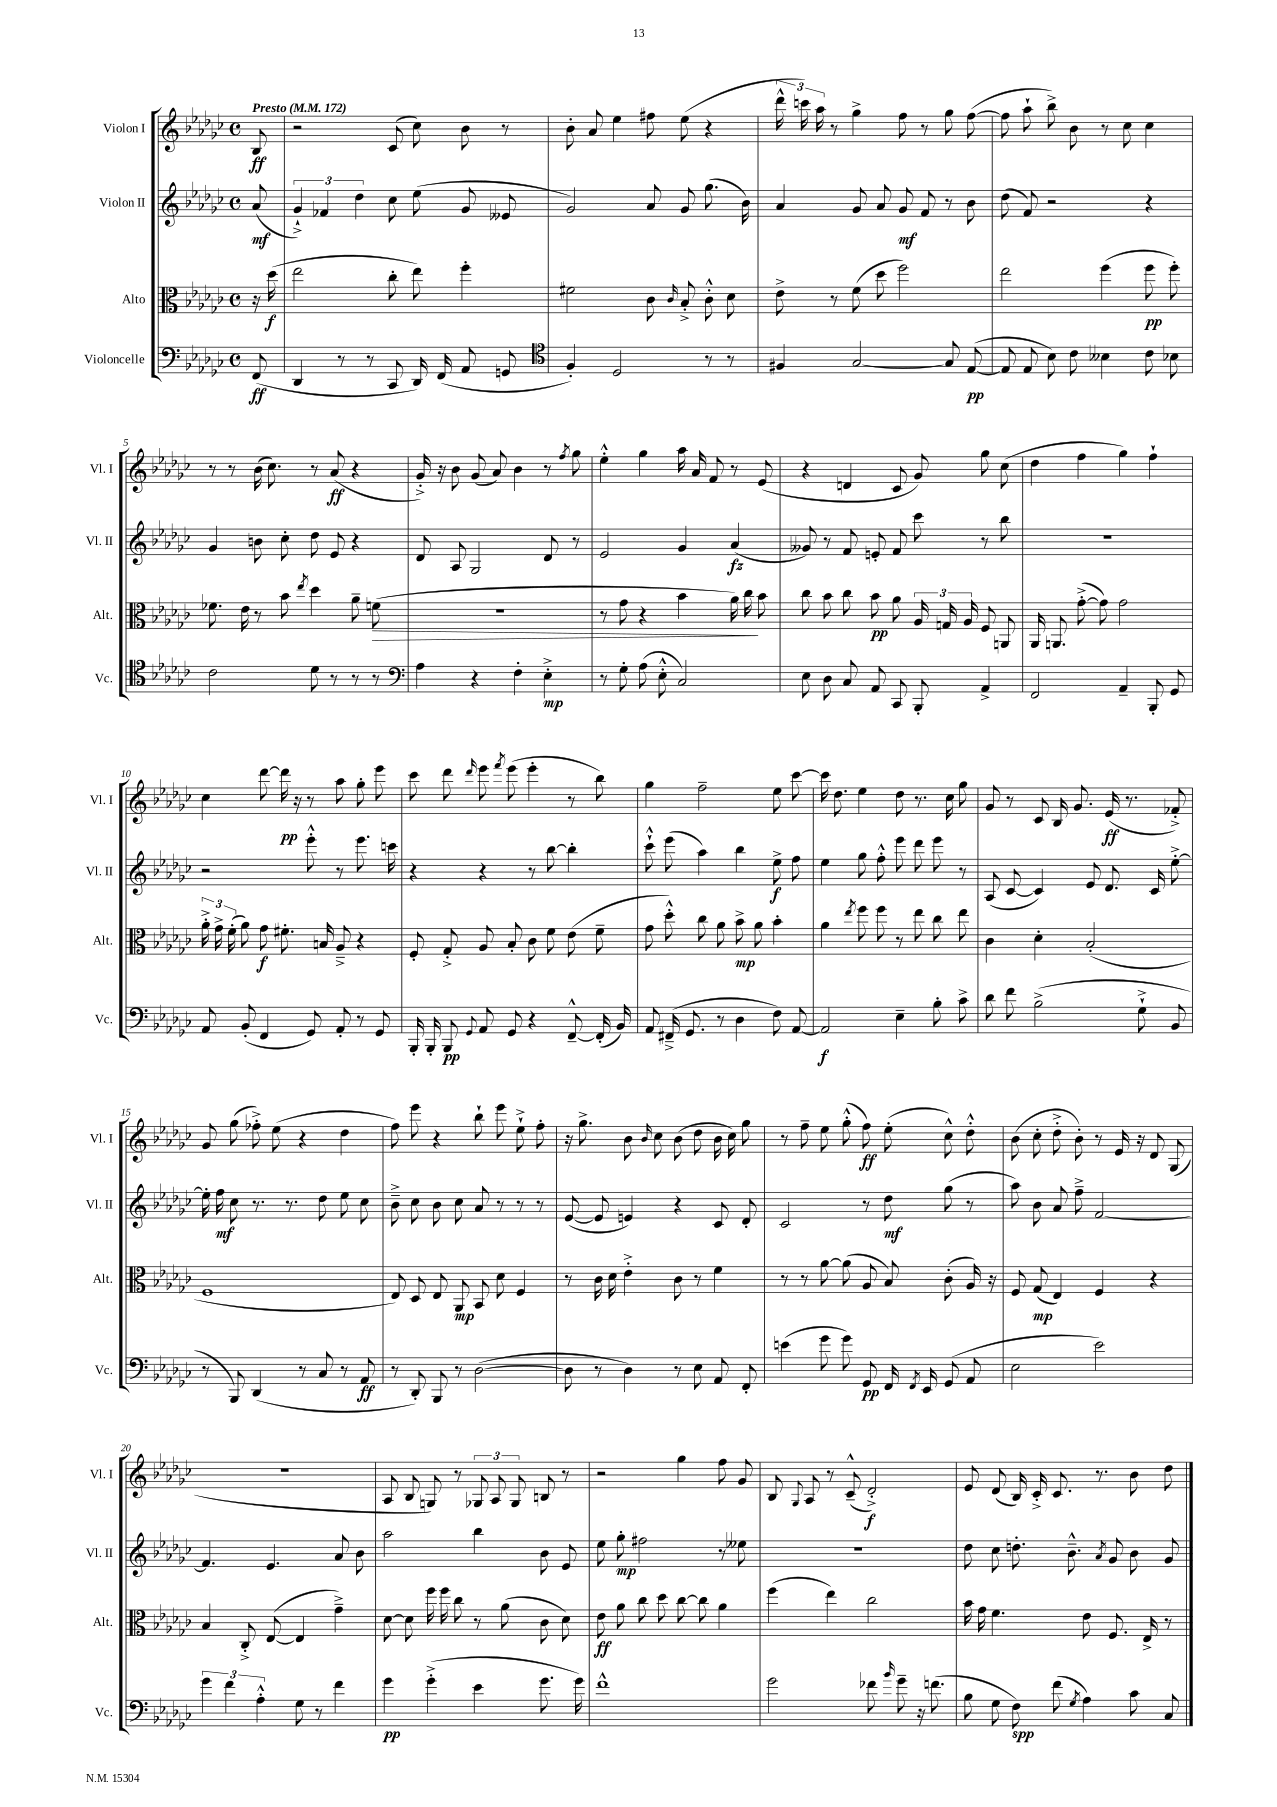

**kern	**dynam	**kern	**dynam	**kern	**dynam	**kern	**dynam
*part4	*part4	*part3	*part3	*part2	*part2	*part1	*part1
*staff4	*staff4	*staff3	*staff3	*staff2	*staff2	*staff1	*staff1
*I"Violoncelle	*	*I"Alto	*	*I"Violon II	*	*I"Violon I	*
*I'Vc.	*	*I'Alt.	*	*I'Vl. II	*	*I'Vl. I	*
*clefF4	*	*clefC3	*	*clefG2	*	*clefG2	*
*k[b-e-a-d-g-c-]	*	*k[b-e-a-d-g-c-]	*	*k[b-e-a-d-g-c-]	*	*k[b-e-a-d-g-c-]	*
*M4/4	*	*M4/4	*	*M4/4	*	*M4/4	*
*met(c)	*	*met(c)	*	*met(c)	*	*met(c)	*
*MM172	*	*MM172	*	*MM172	*	*MM172	*
=	=	=	=	=	=	=	=
!	!	!	!	!	!	!LO:TX:a:B:t=Presto	!
(8FF/	ff	16r	.	(8a-/	mf	8B-/	ff
.	.	(16dd-\	f	.	.	.	.
=1	=1	=1	=1	=1	=1	=1	=1
4DD-/	.	2ee-\	.	6g-`^/)	.	2r	.
.	.	.	.	6f-X/	.	.	.
8r	.	.	.	.	.	.	.
.	.	.	.	6dd-\	.	.	.
8r	.	.	.	.	.	.	.
8CC-/	.	8cc-'\	.	8cc-\	.	(8c-/	.
16DD-/)	.	8ee-\)	.	(8ee-\	.	8cc-\)	.
(16FF/	.	.	.	.	.	.	.
8AA-/	.	4ff'\	.	8g-/	.	8b-\	.
8GGn/	.	.	.	8e--X/	.	8r	.
=2	=2	=2	=2	=2	=2	=2	=2
*clefC4	*	*	*	*	*	*	*
4F'/)	.	2f#X\	.	2g-/)	.	8b-'\	.
.	.	.	.	.	.	8a-/	.
2D-/	.	.	.	.	.	4ee-\	.
.	.	8c-\	.	8a-/	.	8ff#X\	.
.	.	16qqc-/	.	.	.	.	.
.	.	8B-'^/	.	8g-/	.	(8ee-\	.
8r	.	8c-'^^\	.	(8.gg-\	.	4r	.
8r	.	8d-\	.	.	.	.	.
.	.	.	.	16b-\)	.	.	.
=3	=3	=3	=3	=3	=3	=3	=3
4F#X/	.	8e-^\	.	4a-/	.	24ddd-^^\	.
.	.	.	.	.	.	24cccn\)	.
.	.	.	.	.	.	24aa-\	.
.	.	8r	.	.	.	8r	.
[2G-/	.	(8f\	.	8g-/	.	4gg-^\	.
.	.	8dd-\	.	8a-/	.	.	.
.	.	2ff\)	.	8g-/	mf	8ff\	.
.	.	.	.	8f/	.	8r	.
8G-/]	.	.	.	8r	.	8gg-\	.
([8E-/	pp	.	.	8b-\	.	([8ff\	.
=4	=4	=4	=4	=4	=4	=4	=4
8E-/]	.	2ee-\	.	(8dd-\	.	8ff\]	.
8E-/	.	.	.	8f/)	.	8aa-`\	.
8B-\)	.	.	.	2r	.	8bb-^\)	.
8c-\	.	.	.	.	.	8b-\	.
4B--X\	.	(4ff\	.	.	.	8r	.
.	.	.	.	.	.	8cc-\	.
8c-\	.	8ff\	pp	4r	.	4cc-\	.
8B-X\	.	8ff'\)	.	.	.	.	.
!!LO:LB:g=z
=5	=5	=5	=5	=5	=5	=5	=5
2c-\	.	8.f-X\	.	4g-/	.	8r	.
.	.	.	.	.	.	8r	.
.	.	16e-\	.	.	.	.	.
.	.	8r	.	8bn\	.	(16b-\	.
.	.	.	.	.	.	8.cc-\)	.
.	.	8b-\	.	8cc-'\	.	.	.
.	.	8qee-/	.	.	.	.	.
8d-\	.	4dd-\	.	8dd-\	.	8r	.
8r	.	.	.	8e-/	.	(8a-/	ff
8r	.	8a-~\	.	4r	.	4r	.
!	!	!	!LO:HP:b	!	!	!	!
8r	.	(8fn\	>	.	.	.	.
=6	=6	=6	=6	=6	=6	=6	=6
*clefF4	*	*	*	*	*	*	*
4A-\	.	1r	.	8d-/	.	16g-'^/)	.
.	.	.	.	.	.	16r	.
.	.	.	.	8A-/	.	8b-\	.
4r	.	.	.	2G-/	.	(8g-/	.
.	.	.	.	.	.	8a-/)	.
4F'\	.	.	.	.	.	4b-\	.
4E-'^\	mp	.	.	8d-/	.	8r	.
.	.	.	.	.	.	8qff/	.
.	.	.	.	8r	.	8gg-\	.
=7	=7	=7	=7	=7	=7	=7	=7
8r	.	8r	.	2e-/	.	4ee-'^^\	.
8G-'\	.	8g-\	.	.	.	.	.
(8A-\	.	4r	.	.	.	4gg-\	.
8E-'^^\	.	.	.	.	.	.	.
2C-/)	.	4b-\	.	4g-/	.	16aa-\	.
.	.	.	.	.	.	16a-/	.
.	.	.	.	.	.	8f/	.
.	.	16a-\)	.	(4a-/	fz	8r	.
.	.	16cc-\	.	.	.	.	.
.	.	8b-\	]	.	.	(8e-/	.
=8	=8	=8	=8	=8	=8	=8	=8
8E-\	.	8cc-\	.	8g--X/)	.	4r	.
8D-\	.	8b-\	.	8r	.	.	.
8C-/	.	8cc-\	.	8f/	.	4dn/	.
8AA-/	.	8b-\	pp	8en'/	.	.	.
8CC-/	.	8a-\	.	8f/	.	8c-/	.
8BBB-'/	.	24A-/	.	8ccc-\	.	8g-/)	.
.	.	24Gn/	.	.	.	.	.
.	.	24A-/	.	.	.	.	.
4AA-^/	.	8F/	.	8r	.	8gg-\	.
.	.	8AAn/	.	8bb-\	.	(8cc-\	.
=9	=9	=9	=9	=9	=9	=9	=9
2FF/	.	16AA-/	.	1r	.	4dd-\	.
.	.	8.AAn/	.	.	.	.	.
.	.	([8g-'^\	.	.	.	4ff\	.
.	.	8g-\])	.	.	.	.	.
4AA-~/	.	2g-\	.	.	.	4gg-\)	.
8BBB-'/	.	.	.	.	.	4ff`\	.
8GG-/	.	.	.	.	.	.	.
!!LO:LB:g=z
=10	=10	=10	=10	=10	=10	=10	=10
8AA-/	.	24a-'^\	.	2r	.	4cc-\	.
.	.	24g-^\	.	.	.	.	.
.	.	(24f'\	.	.	.	.	.
(8BB-'/	.	8a-\)	.	.	.	.	.
4FF/	.	8g-\	f	.	.	[8ddd-\	.
.	.	8.f#X'\	.	.	.	16ddd-\]	pp
.	.	.	.	.	.	16r	.
8GG-/)	.	.	.	8eee-'^^\	.	8r	.
.	.	16Bn/	.	.	.	.	.
8AA-'/	.	8A-~^/	.	8r	.	8aa-\	.
8r	.	4r	.	8.eee-\	.	8gg-'\	.
8GG-/	.	.	.	.	.	8eee-\	.
.	.	.	.	16cccn\	.	.	.
=11	=11	=11	=11	=11	=11	=11	=11
16BBB-'/	.	8F'/	.	4r	.	8ccc-\	.
16BBB-'/	.	.	.	.	.	.	.
8BBB-/	pp	8G-'^/	.	.	.	8ddd-\	.
8qqGG-/	.	.	.	.	.	16qqddd-/	.
8AA-/	.	8A-/	.	4r	.	8eee-\	.
.	.	.	.	.	.	8qfff/	.
8GG-/	.	8B-'/	.	.	.	(8eee-\	.
4r	.	8c-\	.	8r	.	4eee-'\	.
.	.	8f\	.	[8bb-\	.	.	.
[8FF~^^/	.	(8e-\	.	4bb-'\]	.	8r	.
(16FF'/]	.	8f~\	.	.	.	8bb-\)	.
16BB-/)	.	.	.	.	.	.	.
=12	=12	=12	=12	=12	=12	=12	=12
8AA-/	.	8g-\	.	8ccc-`^^\	.	4gg-\	.
(16FF#X~^/	.	8dd-'^^\)	.	(8eee-\	.	.	.
8.GG-/	.	.	.	.	.	.	.
.	.	8cc-\	.	4aa-\)	.	2ff~\	.
8r	.	8a-\	.	.	.	.	.
4D-\	.	8b-^\	mp	4bb-\	.	.	.
.	.	8a-\	.	.	.	.	.
8F\)	.	4b-'\	.	8ee-^\	f	8ee-\	.
[8AA-/	.	.	.	8ff\	.	[8ccc-\	.
=13	=13	=13	=13	=13	=13	=13	=13
2AA-/]	f	4a-\	.	4ee-\	.	16ccc-\]	.
.	.	.	.	.	.	8.dd-\	.
.	.	8qee-/	.	.	.	.	.
.	.	8ff\	.	8gg-\	.	4ee-\	.
.	.	8ff\	.	8ff'^^\	.	.	.
4E-~\	.	8r	.	8eee-\	.	8dd-\	.
.	.	8ee-\	.	8ddd-\	.	8.r	.
8B-'\	.	8cc-\	.	8eee-\	.	.	.
.	.	.	.	.	.	16cc-\	.
8c-^\	.	8ee-\	.	8r	.	8gg-\	.
=14	=14	=14	=14	=14	=14	=14	=14
8d-\	.	4c-\	.	(8A-/	.	8g-/	.
8f\	.	.	.	[8c-/	.	8r	.
(2B-^\	.	4d-'\	.	4c-/])	.	8c-/	.
.	.	.	.	.	.	16B-/	.
.	.	.	.	.	.	8.g-/	.
.	.	(2B-'/	.	8e-/	.	.	.
.	.	.	.	8.d-/	.	(16e-/	ff
.	.	.	.	.	.	8.r	.
8G-`^\	.	.	.	.	.	.	.
.	.	.	.	16c-/	.	.	.
8BB-/	.	.	.	[8ee-'^\	.	8f-X'^/)	.
!!LO:LB:g=z
=15	=15	=15	=15	=15	=15	=15	=15
8r	.	1F	.	16ee-'\]	.	8g-/	.
.	.	.	.	16ff\	mf	.	.
8BBB-/)	.	.	.	8cc-\	.	(8gg-\	.
(4DD-/	.	.	.	8.r	.	8ff-X'^\)	.
.	.	.	.	.	.	(8ee-\	.
.	.	.	.	8.r	.	.	.
8r	.	.	.	.	.	4r	.
8C-/	.	.	.	8dd-\	.	.	.
8r	.	.	.	8ee-\	.	4dd-\	.
8AA-/	ff	.	.	8cc-\	.	.	.
=16	=16	=16	=16	=16	=16	=16	=16
8r	.	8E-/)	.	8b-~^\	.	8ff\)	.
8DD-'/)	.	8D-/	.	8cc-\	.	8eee-\	.
8BBB-/	.	8E-/	.	8b-\	.	4r	.
8r	.	8AA-/	mp	8cc-\	.	.	.
([2D-\	.	8BB-/	.	8a-/	.	8bb-`\	.
.	.	8d-\	.	8r	.	8eee-\	.
.	.	4F/	.	8r	.	8ee-`^\	.
.	.	.	.	8r	.	8ff'\	.
=17	=17	=17	=17	=17	=17	=17	=17
8D-\]	.	8r	.	([8e-/	.	16r	.
.	.	.	.	.	.	8.gg-^\	.
8r	.	16c-\	.	8e-/]	.	.	.
.	.	16d-\	.	.	.	.	.
4D-\)	.	4e-'^\	.	4en/)	.	8b-\	.
.	.	.	.	.	.	16qqb-/	.
.	.	.	.	.	.	8cc-\	.
8r	.	8c-\	.	4r	.	(8b-\	.
8E-\	.	8r	.	.	.	8dd-\	.
8AA-/	.	4f\	.	8c-/	.	16b-\	.
.	.	.	.	.	.	16cc-\)	.
8FF'/	.	.	.	8d-'/	.	8gg-\	.
=18	=18	=18	=18	=18	=18	=18	=18
(4en\	.	8r	.	2c-/	.	8r	.
.	.	8r	.	.	.	8ff~\	.
8g-\	.	[8a-\	.	.	.	8ee-\	.
8g-\)	.	(8a-\]	.	.	.	(8gg-'^^\	.
8GG-/	pp	8A-/	.	8r	.	8ff\)	ff
16FF/	.	8B-/)	.	8dd-\	mf	(8ee-'\	.
8qFF/	.	.	.	.	.	.	.
16EE-/	.	.	.	.	.	.	.
(8GG-/	.	(8c-'\	.	(8gg-\	.	8cc-^^\)	.
8AA-/	.	16A-/)	.	8r	.	8dd-'^^\	.
.	.	16r	.	.	.	.	.
=19	=19	=19	=19	=19	=19	=19	=19
2E-\	.	8F/	.	8aa-\)	.	(8b-\	.
.	.	(8G-/	mp	8b-\	.	8cc-'\	.
.	.	4E-/)	.	8a-/	.	8dd-'^\	.
.	.	.	.	8ff~^\	.	8b-'\)	.
2e-\)	.	4F/	.	[2f/	.	8r	.
.	.	.	.	.	.	16e-/	.
.	.	.	.	.	.	16r	.
.	.	4r	.	.	.	8d-/	.
.	.	.	.	.	.	(8G-/	.
!!LO:LB:g=z
=20	=20	=20	=20	=20	=20	=20	=20
6g-\	.	4B-/	.	4.f/]	.	1r	.
6f\	.	.	.	.	.	.	.
.	.	8C-'^/	.	.	.	.	.
6A-'^^\	.	.	.	.	.	.	.
.	.	([8E-/	.	4.e-/	.	.	.
8G-\	.	4E-/]	.	.	.	.	.
8r	.	.	.	.	.	.	.
4f\	.	4g-~^\)	.	8a-/	.	.	.
.	.	.	.	8b-\	.	.	.
=21	=21	=21	=21	=21	=21	=21	=21
4g-\	pp	[8d-\	.	2aa-\	.	8A-/	.
.	.	8d-\]	.	.	.	8B-/	.
(4g-'^\	.	16ff\	.	.	.	8Gn/)	.
.	.	16ff\	.	.	.	.	.
.	.	8cc-\	.	.	.	8r	.
4e-\	.	8r	.	4bb-\	.	12G-X/	.
.	.	.	.	.	.	12A-/	.
.	.	(8a-\	.	.	.	.	.
.	.	.	.	.	.	12G-/	.
8.g-\	.	8c-\	.	8b-\	.	8Bn/	.
.	.	8d-\)	.	8e-/	.	8r	.
16g-\)	.	.	.	.	.	.	.
=22	=22	=22	=22	=22	=22	=22	=22
1f^^	.	8e-\	ff	8ee-\	.	2r	.
.	.	8a-\	.	8gg-'\	mp	.	.
.	.	8cc-\	.	2ff#X\	.	.	.
.	.	8dd-\	.	.	.	.	.
.	.	[8cc-\	.	.	.	4gg-\	.
.	.	8cc-\]	.	.	.	.	.
.	.	4a-\	.	8r	.	8ff\	.
.	.	.	.	8ee--X\	.	8g-/	.
=23	=23	=23	=23	=23	=23	=23	=23
2g-\	.	(4ff\	.	1r	.	8B-/	.
.	.	.	.	.	.	8qqG-/	.
.	.	.	.	.	.	8A-/	.
.	.	4ee-\)	.	.	.	8r	.
.	.	.	.	.	.	(8c-~^^/	.
8f-X\	.	2cc-\	.	.	.	2d-'^/)	f
16qqb-/	.	.	.	.	.	.	.
8g-~\	.	.	.	.	.	.	.
16r	.	.	.	.	.	.	.
(8.fn\	.	.	.	.	.	.	.
=24	=24	=24	=24	=24	=24	=24	=24
8B-\	.	16b-\	.	8dd-\	.	8e-/	.
.	.	16g-\	.	.	.	.	.
8G-\	.	4.f\	.	8cc-\	.	(8d-/	.
8F\)	spp	.	.	8.ddn'\	.	16B-/)	.
.	.	.	.	.	.	16c-'^/	.
(8f\	.	.	.	.	.	8.c-/	.
.	.	.	.	8.b-~^^\	.	.	.
8qG-/	.	.	.	.	.	.	.
4A-\)	.	8e-\	.	.	.	.	.
.	.	.	.	.	.	8.r	.
.	.	.	.	8qa-/	.	.	.
.	.	8.F/	.	8g-/	.	.	.
8c-\	.	.	.	8b-\	.	8b-\	.
.	.	16E-^/	.	.	.	.	.
8C-/	.	8r	.	8g-/	.	8dd-\	.
==	==	==	==	==	==	==	==
*-	*-	*-	*-	*-	*-	*-	*-
